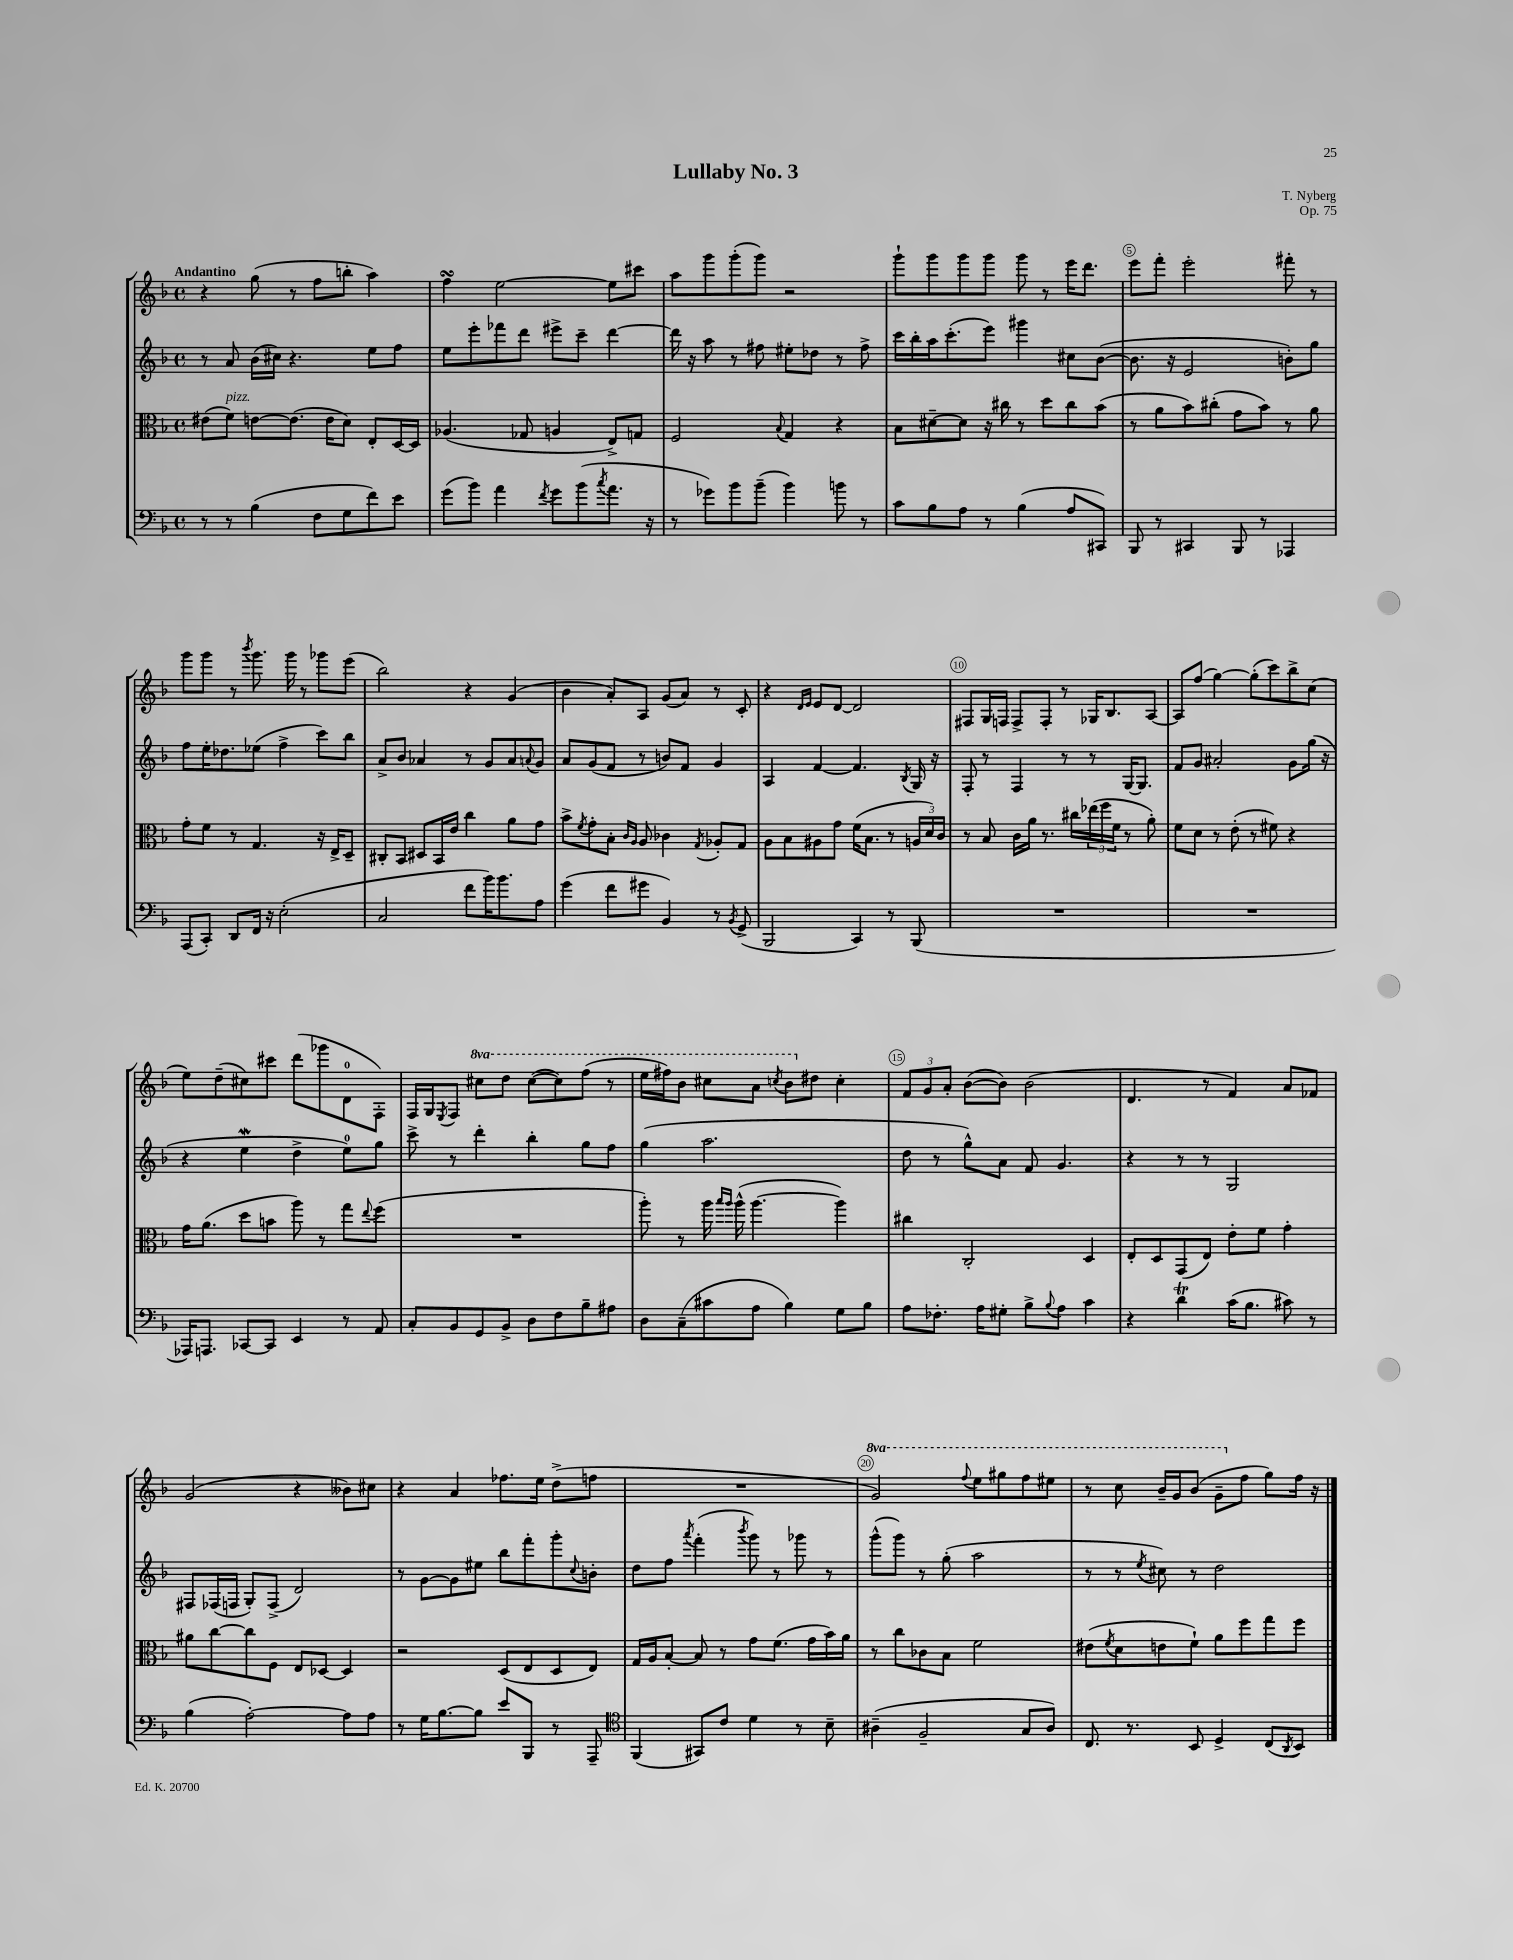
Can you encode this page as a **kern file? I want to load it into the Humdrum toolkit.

**kern	**kern	**kern	**kern
*part4	*part3	*part2	*part1
*staff4	*staff3	*staff2	*staff1
*clefF4	*clefC3	*clefG2	*clefG2
*k[b-]	*k[b-]	*k[b-]	*k[b-]
*M4/4	*M4/4	*M4/4	*M4/4
*met(c)	*met(c)	*met(c)	*met(c)
=1	=1	=1	=1
!	!	!	!LO:TX:a:B:t=Andantino
8r	(8e#X\L	8r	4r
!	!LO:TX:a:i:t=pizz.	!	!
8r	8f\J)	8a/	.
(4B-\	[8en\L	(16b-\LL	(8gg\
.	.	16cc#X\JJ)	.
.	(8.e\J]	4.r	8r
8F\L	.	.	8ff\L
.	16e\KL	.	.
8G\	8d\J)	.	8bbn'\J
8f\)	8E'/L	8ee\L	4aa\)
8e\J	[16D/L	8ff\J	.
.	16D/JJ]	.	.
=2	=2	=2	=2
(8g\L	(4.A-X/	8ee\L	4ffsSSs\
8b-\J)	.	8eee'\	.
4a\	.	8fff-X\	[2ee\
.	8G-X/	8ddd\J	.
8qf/	.	.	.
8g\L	4An/	8eee#X^\L	.
(8b-\	.	8ccc~\J	.
8qcc/	.	.	.
8.a\J	8E^/L)	[4ddd\	8ee\L]
.	8Gn/J	.	8ccc#X\J
16r	.	.	.
=3	=3	=3	=3
8r	2F/	16ddd\]	8aa\L
.	.	16r	.
8g-X\L)	.	8aa\	8ggg\
8b-\	.	8r	(8ggg'\
(8b-~\J	.	8ff#X\	8ggg\J)
.	8qqB-/	.	.
4b-\)	4G/	8ee#X'\L	2r
.	.	8dd-X\J	.
8bn\	4r	8r	.
8r	.	8ff#^\	.
=4	=4	=4	=4
8c\L	8B-\L	16ccc\LL	8ggg`\L
.	.	16bb-'\	.
8B-\	[8d#X~\	16aa\J	8ggg\
.	.	(8.ccc'\	.
8A\J	8d#\J]	.	8ggg\
8r	16r	8eee\J)	8ggg\J
.	16cc#X\	.	.
(4B-\	8r	4ggg#X\	8ggg\
.	8dd\L	.	8r
8A/L	8cc#\	8cc#X\L	16eee\KL
.	.	.	8.ddd\J
8CC#X/J)	(8b-\J	([8b-\J	.
=5	=5	=5	=5
8BBB-/	8r	8.b-\]	8eee\L
8r	8a\L	.	8fff'\J
.	.	16r	.
4CC#X/	8b-\)	2e/	2eee'\
.	(8cc#X'\J	.	.
8BBB-/	8g\L	.	.
8r	8b-\J)	.	.
4AAA-X/	8r	8bn'\L)	8fff#X'\
.	8a\	8gg\J	8r
!!LO:LB:g=z
=6	=6	=6	=6
(8AAA/L	8g'\L	8ff\L	8ggg\L
8CC'/J)	8f\J	16ee'\K	8ggg\J
.	.	8.dd-X\	.
8DD/L	8r	.	8r
.	.	.	8qbbb-/
16FF/Jk	4.G/	(8ee-X\J	8.ggg\
16r	.	.	.
(2E'\	.	4ff^\	.
.	.	.	16ggg\
.	.	.	8r
.	16r	8ccc\L)	8ggg-X\L
.	16E^/KL	.	.
.	8D~/J	8bb-\J	(8eee\J
=7	=7	=7	=7
2C/	8C#X'/L	8a^/L	2bb-\)
.	8BB-/J	8b-/J	.
.	8D#X/L	4a-X/	.
.	16BB-/L	.	.
.	16e/JJ	.	.
8f\L	4cc\	8r	4r
16b-\K)	.	8g/L	.
8.b-\	.	.	.
.	8a\L	8a-/	(4g/
.	.	8qqan/	.
8A\J	8g\J	8g/J	.
=8	=8	=8	=8
(4g\	8b-^\L	8a/L	4b-\
.	8qf/	.	.
.	8g'\	(8g/	.
8f\L	8B-'\J	8f/J	8a'/L)
.	16qqc/LL	.	.
.	16qqA/JJ	.	.
8g#X\J	8A/	8r	8A/J
4BB-/)	4c-X\	8bn/L)	(8g/L
.	.	8f/J	8a/J)
.	8qG/	.	.
8r	8A-X'/L	4g/	8r
8qBB-/	.	.	.
(8GG^/	8G/J	.	8c'/
=9	=9	=9	=9
2BBB-/	8A\L	4A/	4r
.	8B-\	.	.
.	.	.	16qqd/LL
.	.	.	16qqe/JJ
.	8A#X\	[4f/	8e/L
.	8g\J	.	[8d/J
4CC/)	(16f\KL	4.f/]	2d/]
.	8.B-\J	.	.
8r	8r	.	.
.	.	8qB-/	.
(8BBB-/	24An/LL	16G/	.
.	24d/)	.	.
.	.	16r	.
.	24c/JJ	.	.
=10	=10	=10	=10
1r	8r	8F'/	8F#X/L
.	8B-/	8r	16G/L
.	.	.	16Fn/JJ
.	16c\LL	4F/	8F^/L
.	16a\JJ	.	.
.	8.r	.	8F'/J
.	.	8r	8r
.	16cc#X\LL	.	.
.	(24ee-X\	8r	16G-X/KL
.	24ff\	.	.
.	.	.	8.B-/
.	24f\JJ	.	.
.	8r	[16G/KL	.
.	.	8.G/J]	.
.	8a'\)	.	[8A/J
=11	=11	=11	=11
1r	8f\L	8f/L	8A/L]
.	8d\J	8g/J	(8ff/J
.	8r	2a#X'/	[4gg\)
.	(8e'\	.	.
.	8r	.	(8gg'\L]
.	8f#X\)	.	8ccc\)
.	4r	8g\L	8bb-^\
.	.	(16gg\Jk	(8cc\J
.	.	16r	.
!!LO:LB:g=z
=12	=12	=12	=12
16AAA-X/KL)	16g\KL	4r	8ee\L)
8.AAAn/J	(8.a\J	.	.
.	.	.	(8dd~\
[8CC-X/L	8dd\L	4eeW\	8cc#X\)
8CC-/J]	8bn\J	.	8ccc#X\J
4EE/	8aa\)	4dd^\	(8ddd\L
.	8r	.	8ggg-X\
8r	8gg\L	8ee\L)	8d\
.	8qqee/	.	.
8AA/	(8ff\J	8gg\J	8F'\J)
=13	=13	=13	=13
8C'/L	1r	8ccc^\	16F/LL
.	.	.	16G/J
.	.	.	8qE/
8BB-/	.	8r	8F/J
*	*	*	*8va
8GG/	.	4ddd'\	8ccc#X\L
8BB-^/J	.	.	8ddd\J
8D\L	.	4bb-'\	([8ccc#\L
8F\	.	.	8ccc#\])
8B-~\	.	8gg\L	(8fff\J
8A#X\J	.	8ff\J	8r
=14	=14	=14	=14
8D\L	8aa'\)	(4gg\	16eee\LL
.	.	.	16fff#X\J)
(8C~\	8r	.	8bb-\J
8c#X\	16aa\	2.aa\	8ccc#X\L
.	16qqbb-/LL	.	.
.	16qqaa/JJ	.	.
.	(16aa^^\	.	.
8A\J	[4.aa\	.	8aa\J
.	.	.	8qcccn/
4B-\)	.	.	8bb-\L
*	*	*	*X8va
.	.	.	8dd#X\J
8G\L	4aa\])	.	4cc'\
8B-\J	.	.	.
=15	=15	=15	=15
8A\L	4cc#X\	8dd\	12f/L
.	.	.	12g/
8.F-X'\J	.	8r	.
.	.	.	12a'/J
.	2C'/	8gg^^\L)	([8b-\L
16A\KL	.	.	.
8G#X'\J	.	8a\J	8b-\J])
8B-^\L	.	8f/	(2b-\
8qqB-/	.	.	.
8A\J	.	4.g/	.
4c\	4D/	.	.
=16	=16	=16	=16
4r	8E'/L	4r	4.d/
.	8D/	.	.
4dT\	(8GG/	8r	.
.	8E/J)	8r	8r
(16c\KL	8e'\L	2G/	4f/)
8.B-\J	.	.	.
.	8f\J	.	.
8c#X\)	4g'\	.	8a/L
8r	.	.	8f-X/J
!!LO:LB:g=z
=17	=17	=17	=17
(4B-\	8a#X\L	8F#X/L	(2g/
.	[8cc\	(16F-X/L	.
.	.	16Fn/JJ	.
[2A'\)	8cc\]	8G'/L)	.
.	8F\J	(8F^/J	.
.	8E/L	2d/)	4r
.	[8D-X/J	.	.
8A\L]	4D-/]	.	8b--X\L)
8A\J	.	.	8cc#X\J
=18	=18	=18	=18
8r	2r	8r	4r
16G\KL	.	[8g\L	.
[8.B-\	.	.	.
.	.	8g\]	4a/
8B-\J]	.	8ee#X\J	.
8e/L	(8D/L	8bb-\L	8.ff-X\L
8BBB-/J	8E/	8fff'\	.
.	.	.	16ee\Jk
8r	8D/	8ggg'\	(8dd^\L
.	.	8qqcc/	.
8AAA~/	8E/J)	8bn'\J	8ffn\J
=19	=19	=19	=19
*clefC4	*	*	*
(4FF/	16G/LL	8dd\L	1r
.	16A/J	.	.
.	[8B-'/J	8ff\J	.
.	.	8qaaa/	.
8GG#X/L)	8B-/]	(4fff'\	.
8c/J	8r	.	.
.	.	8qbbb-/	.
4d\	8g\L	8ggg\)	.
.	(8.f\J	8r	.
8r	.	8ggg-X\	.
.	16g\LL	.	.
8B-~\	16b-\)	8r	.
.	16a\JJ	.	.
=20	=20	=20	=20
*	*	*	*8va
(4A#X~\	8r	(8ggg^^\L	2gg/)
.	8cc\L	8ggg\J)	.
2F~/	8c-X\	8r	.
.	8B-\J	(8gg'\	.
.	.	.	8qqfff/
.	2f\	2aa\	8eee\L
.	.	.	8ggg#X\
8G/L	.	.	8fff\
8A#/J)	.	.	8eee#X\J
=21	=21	=21	=21
8.C/	(8e#X\L	8r	8r
.	8qf/	.	.
.	8d\	8r	8ccc\
8.r	.	.	.
.	.	8qee/	.
.	8en\	8cc#X\)	16bb-~/LL
.	.	.	16gg/J
8BB-/	8f`\J)	8r	(8bb-/J
4D^/	8a\L	2dd\	8gg~\L
*	*	*	*X8va
.	8ff\	.	8ff\J
(8C/L	8gg\	.	8gg\L)
8qAA/	.	.	.
8BB-/J)	8ff\J	.	16ff\Jk
.	.	.	16r
==	==	==	==
*-	*-	*-	*-
